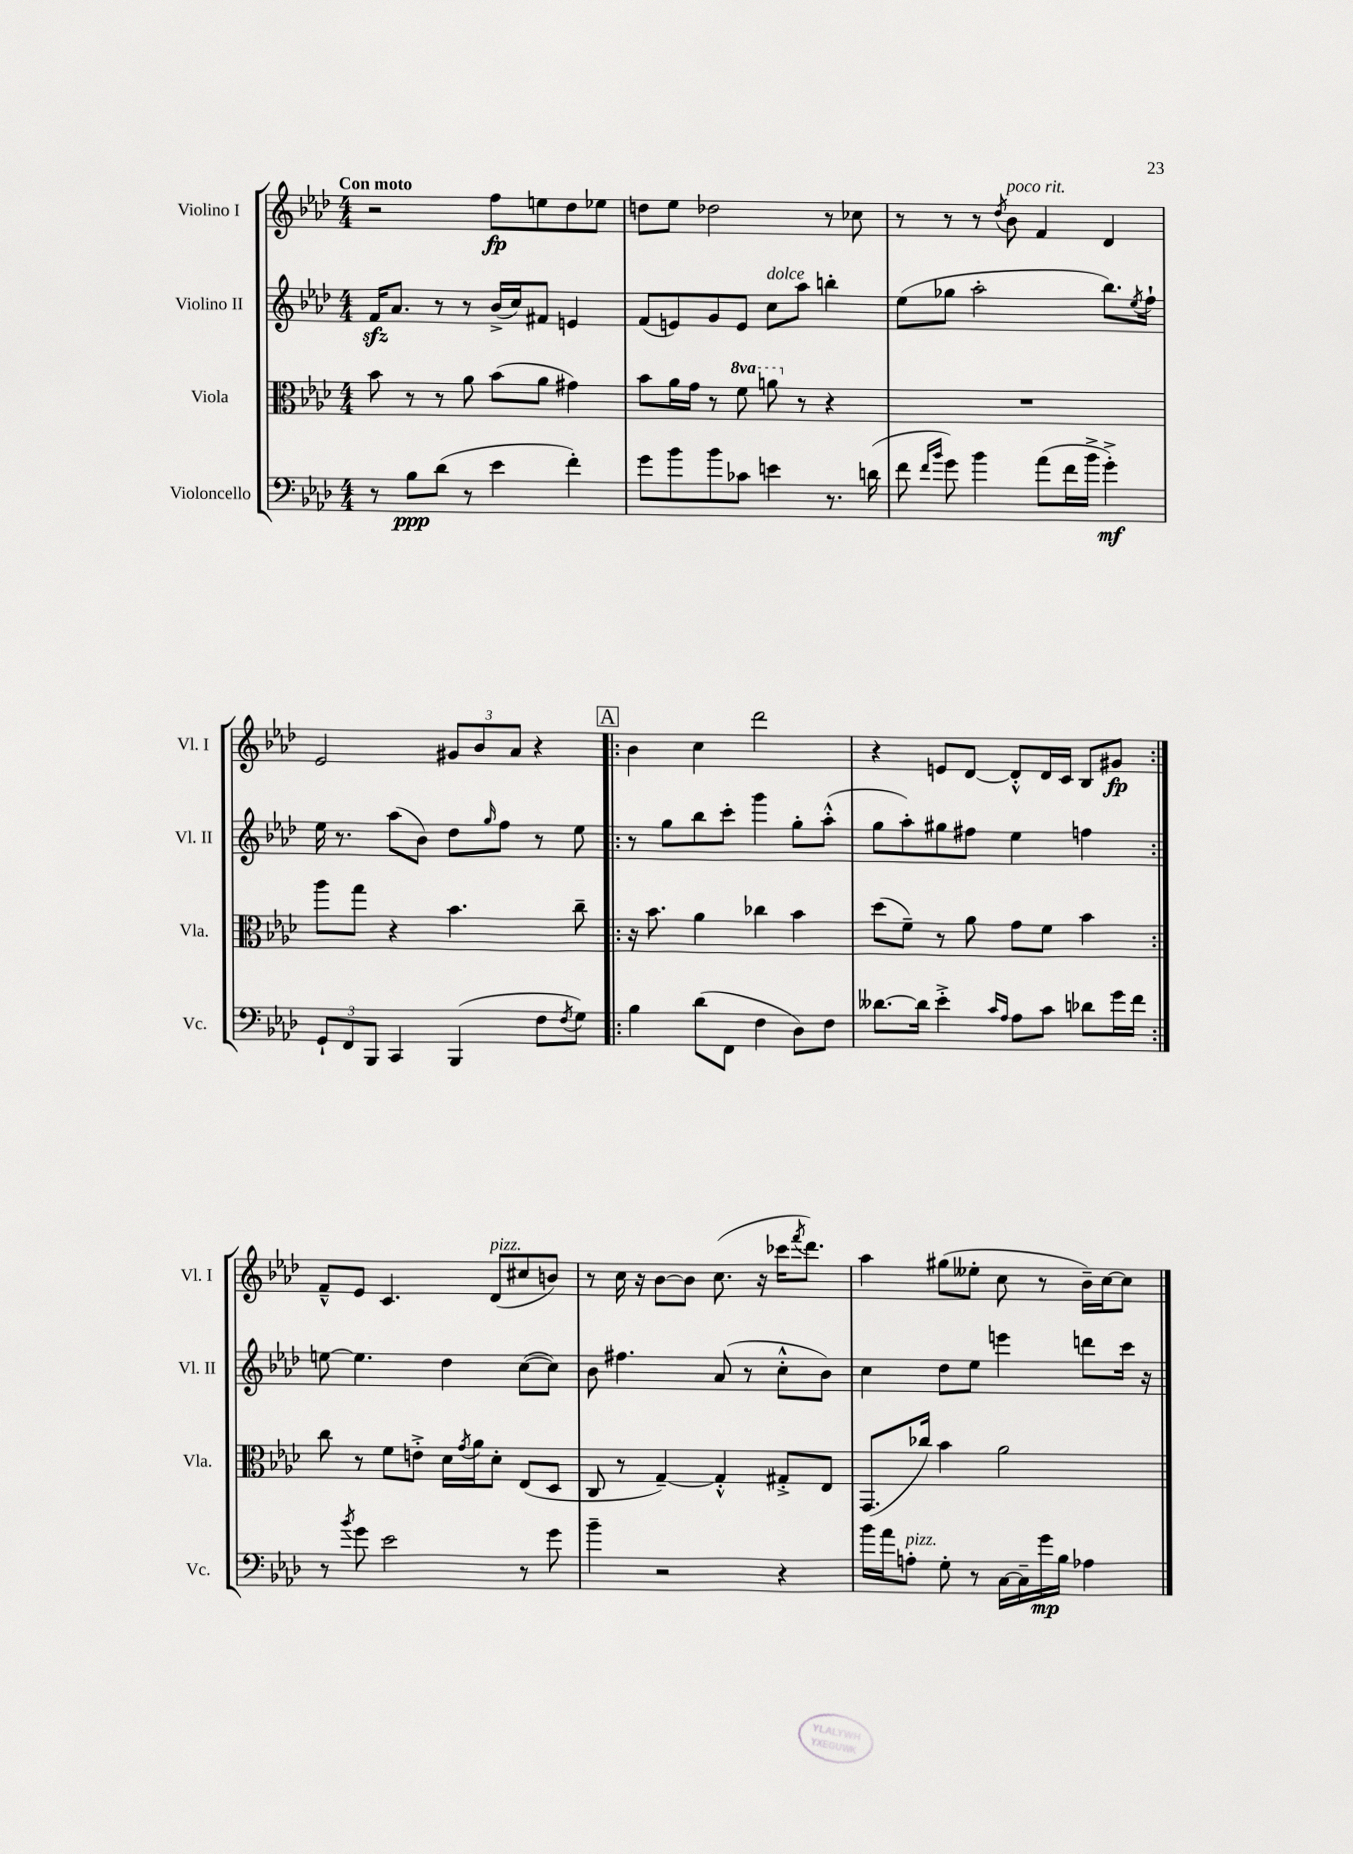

**kern	**dynam	**kern	**kern	**kern	**dynam
*part4	*part4	*part3	*part2	*part1	*part1
*staff4	*staff4	*staff3	*staff2	*staff1	*staff1
*I"Violoncello	*	*I"Viola	*I"Violino II	*I"Violino I	*
*I'Vc.	*	*I'Vla.	*I'Vl. II	*I'Vl. I	*
*clefF4	*	*clefC3	*clefG2	*clefG2	*
*k[b-e-a-d-]	*	*k[b-e-a-d-]	*k[b-e-a-d-]	*k[b-e-a-d-]	*
*M4/4	*	*M4/4	*M4/4	*M4/4	*
=1	=1	=1	=1	=1	=1
!	!	!	!	!LO:TX:a:B:t=Con moto	!
8r	.	8b-\	16fzz/KL	2r	.
.	.	.	8.a-/J	.	.
8B-\L	ppp	8r	.	.	.
(8d-\J	.	8r	8r	.	.
8r	.	8a-\	8r	.	.
4e-\	.	(8b-\L	(16b-^/LL	8ff\L	fp
.	.	.	16cc/J)	.	.
.	.	8a-\J	8f#X/J	8een\	.
4f'\)	.	4g#X\)	4en/	8dd-\	.
.	.	.	.	8ee-X\J	.
=2	=2	=2	=2	=2	=2
8g\L	.	8b-\L	(8f/L	8ddn\L	.
8b-\	.	16a-\L	8en/)	8ee-\J	.
.	.	16g\JJ	.	.	.
8b-\	.	8r	8g/	2dd-X\	.
*	*	*8va	*	*	*
8c-X\J	.	8ff\	8e/J	.	.
!	!	!	!LO:TX:a:i:t=dolce	!	!
4en\	.	8aan\	8cc\L	.	.
*	*	*X8va	*	*	*
.	.	8r	8aa-\J	.	.
8.r	.	4r	4bbn'\	8r	.
.	.	.	.	8cc-X\	.
(16dn\	.	.	.	.	.
=3	=3	=3	=3	=3	=3
8f\	.	1r	(8ee-\L	8r	.
16qqf/LL	.	.	.	.	.
16qqb-/JJ	.	.	.	.	.
8g\)	.	.	8gg-X\J	8r	.
4b-\	.	.	2aa-'\	8r	.
.	.	.	.	8qdd-/	.
!	!	!	!	!LO:TX:a:i:t=poco rit.	!
.	.	.	.	8b-\	.
(8a-\L	.	.	.	4f/	.
16f\L	.	.	.	.	.
16b-^\JJ	.	.	.	.	.
4g'^\)	mf	.	8.bb-\L)	4d-/	.
.	.	.	8qee-/	.	.
.	.	.	16ff`\Jk	.	.
!!LO:LB:g=z
=4	=4	=4	=4	=4	=4
12GG`/L	.	8aa-\L	16ee-\	2e-/	.
.	.	.	8.r	.	.
12FF/	.	.	.	.	.
.	.	8gg\J	.	.	.
12BBB-/J	.	.	.	.	.
4CC/	.	4r	(8aa-\L	.	.
.	.	.	8b-\J)	.	.
(4BBB-/	.	4.b-\	8dd-\L	12g#X/L	.
.	.	.	.	12b-/	.
.	.	.	16qqgg/	.	.
.	.	.	8ff\J	.	.
.	.	.	.	12a-/J	.
8F\L	.	.	8r	4r	.
8qF/	.	.	.	.	.
8G\J)	.	8cc~\	8ee-\	.	.
!!LO:REH:place=s1:t=A
=5!|:	=5!|:	=5!|:	=5!|:	=5!|:	=5!|:
4B-\	.	16r	8r	4b-\	.
.	.	8.b-\	.	.	.
.	.	.	8gg\L	.	.
(8d-\L	.	4a-\	8bb-\	4cc\	.
8FF\J	.	.	8ccc'\J	.	.
4F\	.	4cc-X\	4ggg\	2ddd-\	.
8D-\L)	.	4b-\	8gg'\L	.	.
8F\J	.	.	(8aa-'^^\J	.	.
=6	=6	=6	=6	=6	=6
[8.d--X\L	.	(8dd-\L	8gg\L	4r	.
.	.	8f~\J)	8aa-'\)	.	.
16d--\Jk]	.	.	.	.	.
4e-'^\	.	8r	8gg#X\	8en/L	.
.	.	8a-\	8ff#X\J	[8d-/J	.
16qqc/LL	.	.	.	.	.
16qqA-/JJ	.	.	.	.	.
8A-\L	.	8g\L	4ee-\	8d-'^^/L]	.
8c\J	.	8f\J	.	16d-/L	.
.	.	.	.	16c/JJ	.
8d-X\L	.	4b-\	4ffn\	8B-/L	.
16g\L	.	.	.	8g#X/J	fp
16f\JJ	.	.	.	.	.
!!LO:LB:g=z
=7:|!	=7:|!	=7:|!	=7:|!	=7:|!	=7:|!
8r	.	8cc\	[8een\	8f~^^/L	.
8qb-/	.	.	.	.	.
8g\	.	8r	4.ee\]	8e-/J	.
2e-\	.	8f\L	.	4.c/	.
.	.	8en'^\J	.	.	.
.	.	16d-\LL	4dd-\	.	.
.	.	8qg/	.	.	.
.	.	16a-\J	.	.	.
!	!	!	!	!LO:TX:a:i:t=pizz.	!
.	.	8d-'\J	.	(8d-/L	.
8r	.	(8E-/L	([8cc\L	8cc#X/	.
8g\	.	8D-/J	8cc\J])	8bn/J)	.
=8	=8	=8	=8	=8	=8
4b-~\	.	8C/	8b-\	8r	.
.	.	8r	4.ff#X\	16cc\	.
.	.	.	.	16r	.
2r	.	[4G~/)	.	[8b-\L	.
.	.	.	.	8b-\J]	.
.	.	4G'^^/]	(8a-/	(8.cc\	.
.	.	.	8r	.	.
.	.	.	.	16r	.
4r	.	8G#X'^/L	8cc'^^\L	16ccc-X\KL	.
.	.	.	.	8qfff/	.
.	.	.	.	8.ddd-\J)	.
.	.	8E-/J	8b-\J)	.	.
=9	=9	=9	=9	=9	=9
16b-\LL	.	(8.GG/L	4cc\	4aa-\	.
16a-\J	.	.	.	.	.
!LO:TX:a:i:t=pizz.	!	!	!	!	!
8An'\J	.	.	.	.	.
.	.	16cc-X/Jk)	.	.	.
8G'\	.	4b-\	8dd-\L	(8gg#X\L	.
8r	.	.	8ee-\J	8ee--X'\J	.
[16C\LL	.	2a-\	4eeen\	8cc\	.
16C~\]	.	.	.	.	.
16g\	mp	.	.	8r	.
16B-\JJ	.	.	.	.	.
4A-X\	.	.	8dddn\L	16b-~\LL)	.
.	.	.	.	[16cc\J	.
.	.	.	16ccc\Jk	8cc\J]	.
.	.	.	16r	.	.
==	==	==	==	==	==
*-	*-	*-	*-	*-	*-
